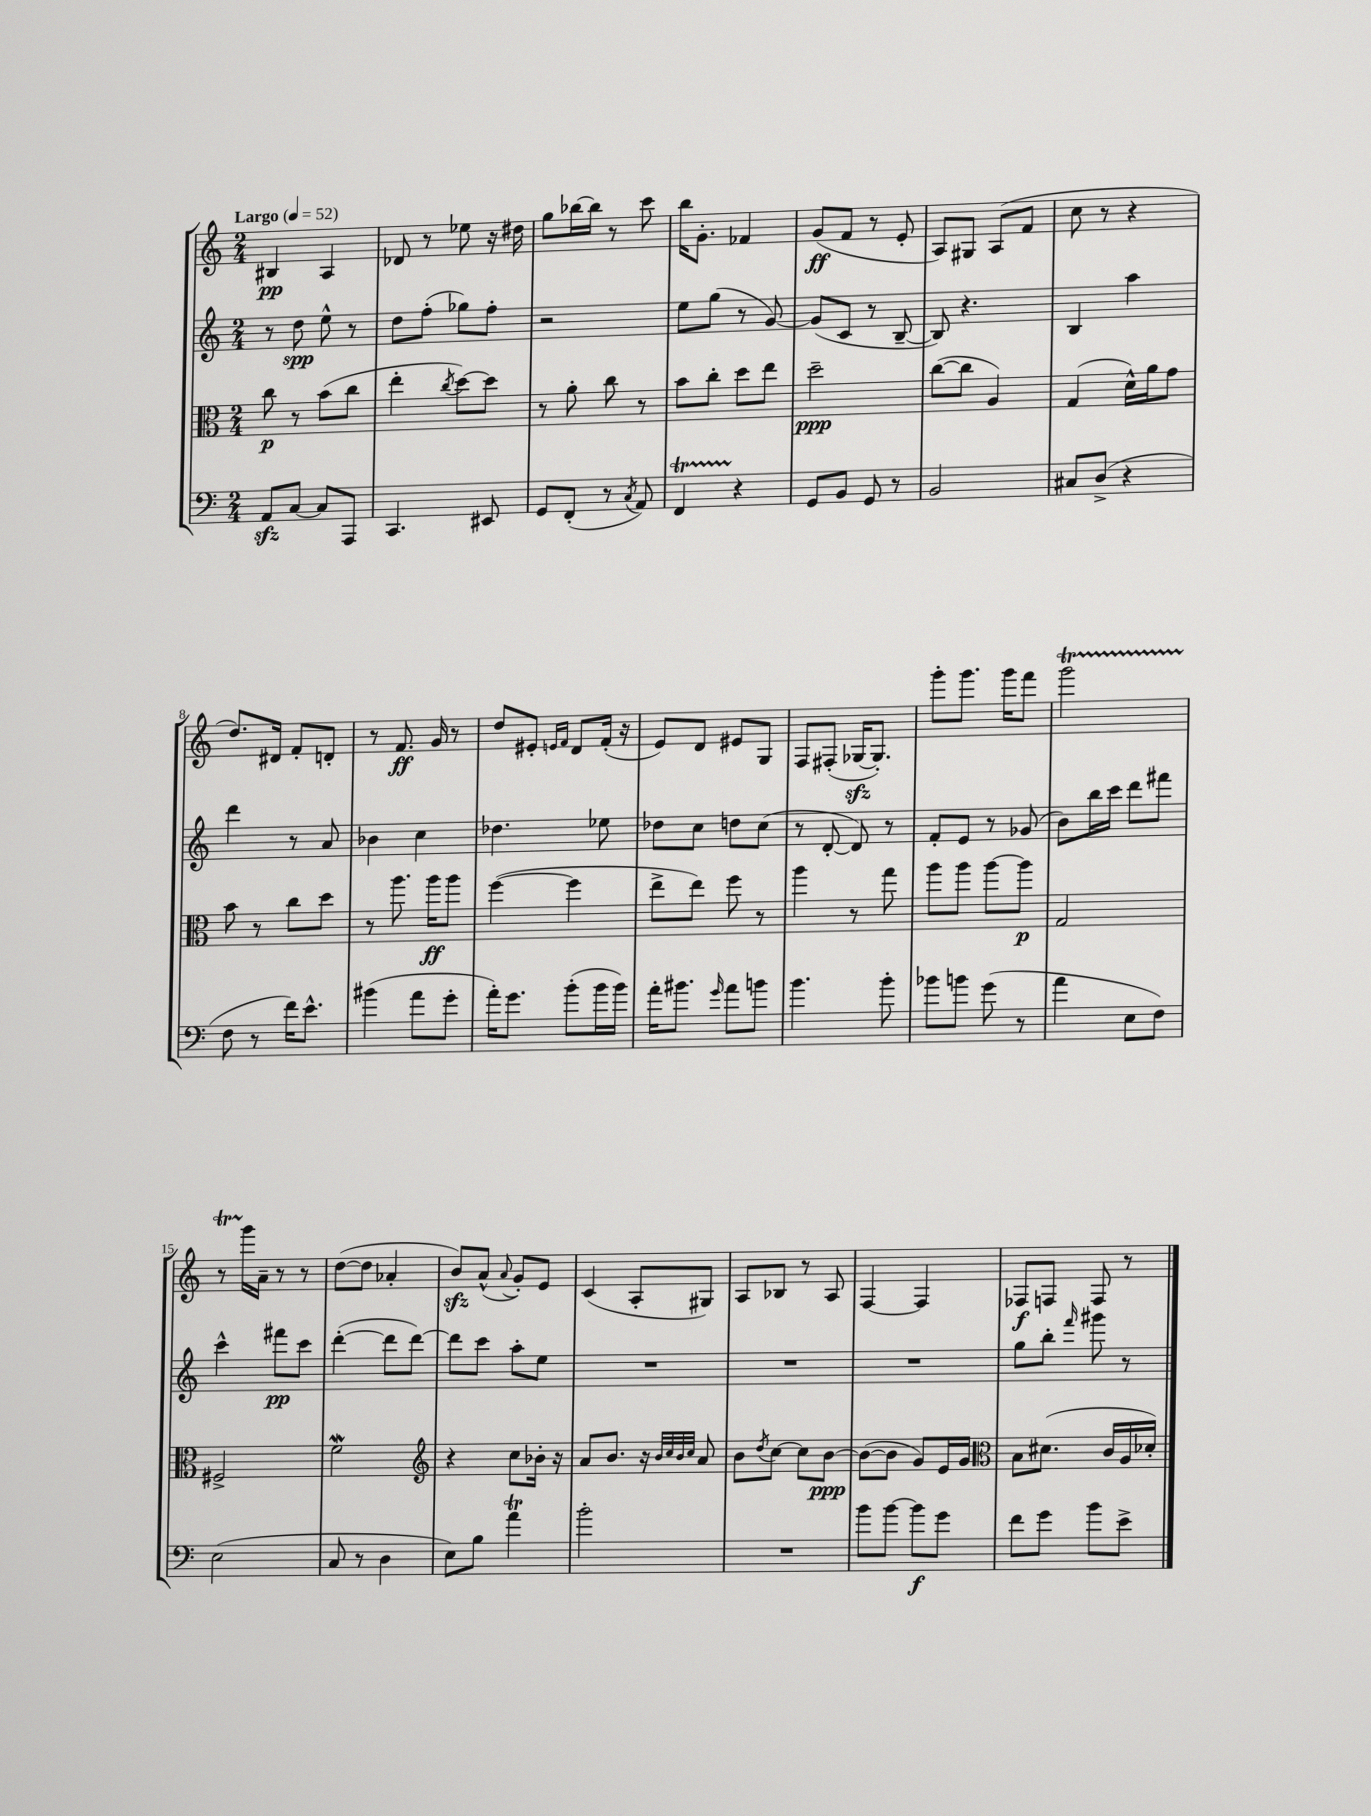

**kern	**dynam	**kern	**dynam	**kern	**dynam	**kern	**dynam
*part4	*part4	*part3	*part3	*part2	*part2	*part1	*part1
*staff4	*staff4	*staff3	*staff3	*staff2	*staff2	*staff1	*staff1
*clefF4	*	*clefC3	*	*clefG2	*	*clefG2	*
*k[]	*	*k[]	*	*k[]	*	*k[]	*
*M2/4	*	*M2/4	*	*M2/4	*	*M2/4	*
*MM52	*	*MM52	*	*MM52	*	*MM52	*
=1	=1	=1	=1	=1	=1	=1	=1
!	!	!	!	!	!	!LO:TX:a:B:t=Largo	!
8AAzz/L	.	8cc\	p	8r	.	4B#X/	pp
[8C/J	.	8r	.	8dd\	spp	.	.
8C/L]	.	(8b\L	.	8ee^^\	.	4A/	.
8AAA/J	.	8cc\J	.	8r	.	.	.
=2	=2	=2	=2	=2	=2	=2	=2
4.CC/	.	4ee'\	.	8dd\L	.	8d-X/	.
.	.	.	.	(8ff'\J	.	8r	.
.	.	8qcc/	.	.	.	.	.
.	.	[8dd\L)	.	8gg-X\L)	.	8ee-X\	.
8EE#X/	.	8dd\J]	.	8ff'\J	.	16r	.
.	.	.	.	.	.	16dd#X\	.
=3	=3	=3	=3	=3	=3	=3	=3
8GG/L	.	8r	.	2r	.	8gg\L	.
(8FF'/J	.	8a'\	.	.	.	[16bb-X\L	.
.	.	.	.	.	.	16bb-\JJ]	.
8r	.	8cc\	.	.	.	8r	.
8qC/	.	.	.	.	.	.	.
8AA/)	.	8r	.	.	.	8ccc\	.
=4	=4	=4	=4	=4	=4	=4	=4
4FFT/	.	8b\L	.	8ee\L	.	16bb\KL	.
.	.	.	.	.	.	8.g'\J	.
.	.	8cc'\J	.	(8gg\J	.	.	.
4r	.	8dd\L	.	8r	.	4f-X/	.
.	.	8ee\J	.	[8g/)	.	.	.
=5	=5	=5	=5	=5	=5	=5	=5
8GG/L	.	2dd~\	ppp	(8g/L]	.	(8g/L	ff
8BB/J	.	.	.	8c/J	.	8f/J	.
8GG/	.	.	.	8r	.	8r	.
8r	.	.	.	[8B~/	.	8e'/	.
=6	=6	=6	=6	=6	=6	=6	=6
2BB/	.	([8cc\L	.	8B/])	.	8A/L)	.
.	.	8cc\J]	.	4.r	.	8G#X/J	.
.	.	4A/)	.	.	.	(8A/L	.
.	.	.	.	.	.	8f/J	.
=7	=7	=7	=7	=7	=7	=7	=7
8C#X/L	.	(4G/	.	4B/	.	8cc\	.
(8D^/J	.	.	.	.	.	8r	.
4r	.	16d^^\LL)	.	4aa\	.	4r	.
.	.	16a\J	.	.	.	.	.
.	.	8g\J	.	.	.	.	.
!!LO:LB:g=z
=8	=8	=8	=8	=8	=8	=8	=8
8F\	.	8b\	.	4ddd\	.	8.dd/L)	.
8r	.	8r	.	.	.	.	.
.	.	.	.	.	.	16d#X/Jk	.
16f\KL)	.	8cc\L	.	8r	.	8f'/L	.
8.e^^\J	.	.	.	.	.	.	.
.	.	8dd\J	.	8a/	.	8dn'/J	.
=9	=9	=9	=9	=9	=9	=9	=9
(4b#X\	.	8r	.	4b-X\	.	8r	.
.	.	8.aa\	.	.	.	8.f/	ff
8a\L	.	.	.	4cc\	.	.	.
.	.	16aa\KL	ff	.	.	16g/	.
8g'\J	.	8aa\J	.	.	.	8r	.
=10	=10	=10	=10	=10	=10	=10	=10
16a'\KL)	.	([4ff\	.	4.dd-X\	.	8dd/L	.
8.g\J	.	.	.	.	.	.	.
.	.	.	.	.	.	8e#X'/J	.
.	.	.	.	.	.	16qqen/LL	.
.	.	.	.	.	.	16qqf/JJ	.
(8b'\L	.	4ff\]	.	.	.	8d/L	.
16b\L	.	.	.	8ee-X\	.	(16f'/Jk	.
16b\JJ)	.	.	.	.	.	16r	.
=11	=11	=11	=11	=11	=11	=11	=11
16a'\KL	.	8ee^\L	.	8dd-X\L	.	8e/L)	.
8.b#X\J	.	.	.	.	.	.	.
.	.	8ee\J)	.	8cc\J	.	8d/J	.
16qqg/	.	.	.	.	.	.	.
8a\L	.	8ff\	.	8ddn\L	.	8e#X/L	.
8bn\J	.	8r	.	(8cc\J	.	8G/J	.
=12	=12	=12	=12	=12	=12	=12	=12
4.b\	.	4aa\	.	8r	.	8F/L	.
.	.	.	.	[8d'/	.	(8F#X'/J	.
.	.	8r	.	8d/])	.	[16G-Xzz/KL	.
.	.	.	.	.	.	8.G-'/J])	.
8b'\	.	8gg\	.	8r	.	.	.
=13	=13	=13	=13	=13	=13	=13	=13
8b-X\L	.	8aa\L	.	8f'/L	.	8ggg'\L	.
8bn\J	.	8aa\J	.	8e/J	.	8.ggg\J	.
(8g\	.	[8aa\L	.	8r	.	.	.
.	.	.	.	.	.	16ggg\KL	.
8r	.	8aa\J]	p	(8g-X/	.	8fff\J	.
=14	=14	=14	=14	=14	=14	=14	=14
4a\	.	2G/	.	8b\L)	.	2gggT\	.
.	.	.	.	16bb\L	.	.	.
.	.	.	.	16ccc\JJ	.	.	.
8E\L	.	.	.	8ddd\L	.	.	.
8F\J)	.	.	.	8fff#X\J	.	.	.
!!LO:LB:g=z
=15	=15	=15	=15	=15	=15	=15	=15
(2E\	.	2F#X^/	.	4ccc^^\	.	8r	.
.	.	.	.	.	.	16ggg\LL	.
.	.	.	.	.	.	16a~\JJ	.
.	.	.	.	8fff#X\L	pp	8r	.
.	.	.	.	8ccc\J	.	8r	.
=16	=16	=16	=16	=16	=16	=16	=16
8C/	.	2fw\	.	([4ddd'\	.	([8dd\L	.
8r	.	.	.	.	.	8dd\J]	.
4D\	.	.	.	8ddd\L]	.	4a-X'/	.
.	.	.	.	[8ddd\J)	.	.	.
=17	=17	=17	=17	=17	=17	=17	=17
*	*	*clefG2	*	*	*	*	*
8E\L)	.	4r	.	8ddd\L]	.	8bzz/L)	.
8B\J	.	.	.	8ccc\J	.	(8a^^/J	.
.	.	.	.	.	.	8qqa/	.
4aT\	.	8cc\L	.	8aa'\L	.	8g'/L)	.
.	.	16b-X'\Jk	.	8ee\J	.	8e/J	.
.	.	16r	.	.	.	.	.
=18	=18	=18	=18	=18	=18	=18	=18
2b'\	.	8a/L	.	2r	.	(4c/	.
.	.	8.b/J	.	.	.	.	.
.	.	.	.	.	.	8A'/L	.
.	.	16r	.	.	.	.	.
.	.	32qqb/LLL	.	.	.	.	.
.	.	32qqcc/	.	.	.	.	.
.	.	32qqb/	.	.	.	.	.
.	.	32qqcc/JJJ	.	.	.	.	.
.	.	8a/	.	.	.	8G#X/J)	.
=19	=19	=19	=19	=19	=19	=19	=19
2r	.	8b\L	.	2r	.	8A/L	.
.	.	8qdd/	.	.	.	.	.
.	.	[8cc\J	.	.	.	8B-X/J	.
.	.	8cc\L]	.	.	.	8r	.
.	.	[8b\J	ppp	.	.	8A/	.
=20	=20	=20	=20	=20	=20	=20	=20
8b\L	.	(8b\L_	.	2r	.	[4F/	.
[8b\J	.	8b\J]	.	.	.	.	.
8b\L]	f	8g/L)	.	.	.	4F/]	.
8g\J	.	16e/L	.	.	.	.	.
.	.	16g/JJ	.	.	.	.	.
=21	=21	=21	=21	=21	=21	=21	=21
*	*	*clefC3	*	*	*	*	*
8f\L	.	8B\L	.	8gg\L	.	8F-X/L	f
8g\J	.	(8.d#X\J	.	8bb'\J	.	8Fn/J	.
.	.	.	.	16qqfff/	.	.	.
8b\L	.	.	.	8ggg#X\	.	8F/	.
.	.	16c/LL	.	.	.	.	.
8e^\J	.	16A/	.	8r	.	8r	.
.	.	16d-X'/JJ)	.	.	.	.	.
==	==	==	==	==	==	==	==
*-	*-	*-	*-	*-	*-	*-	*-
